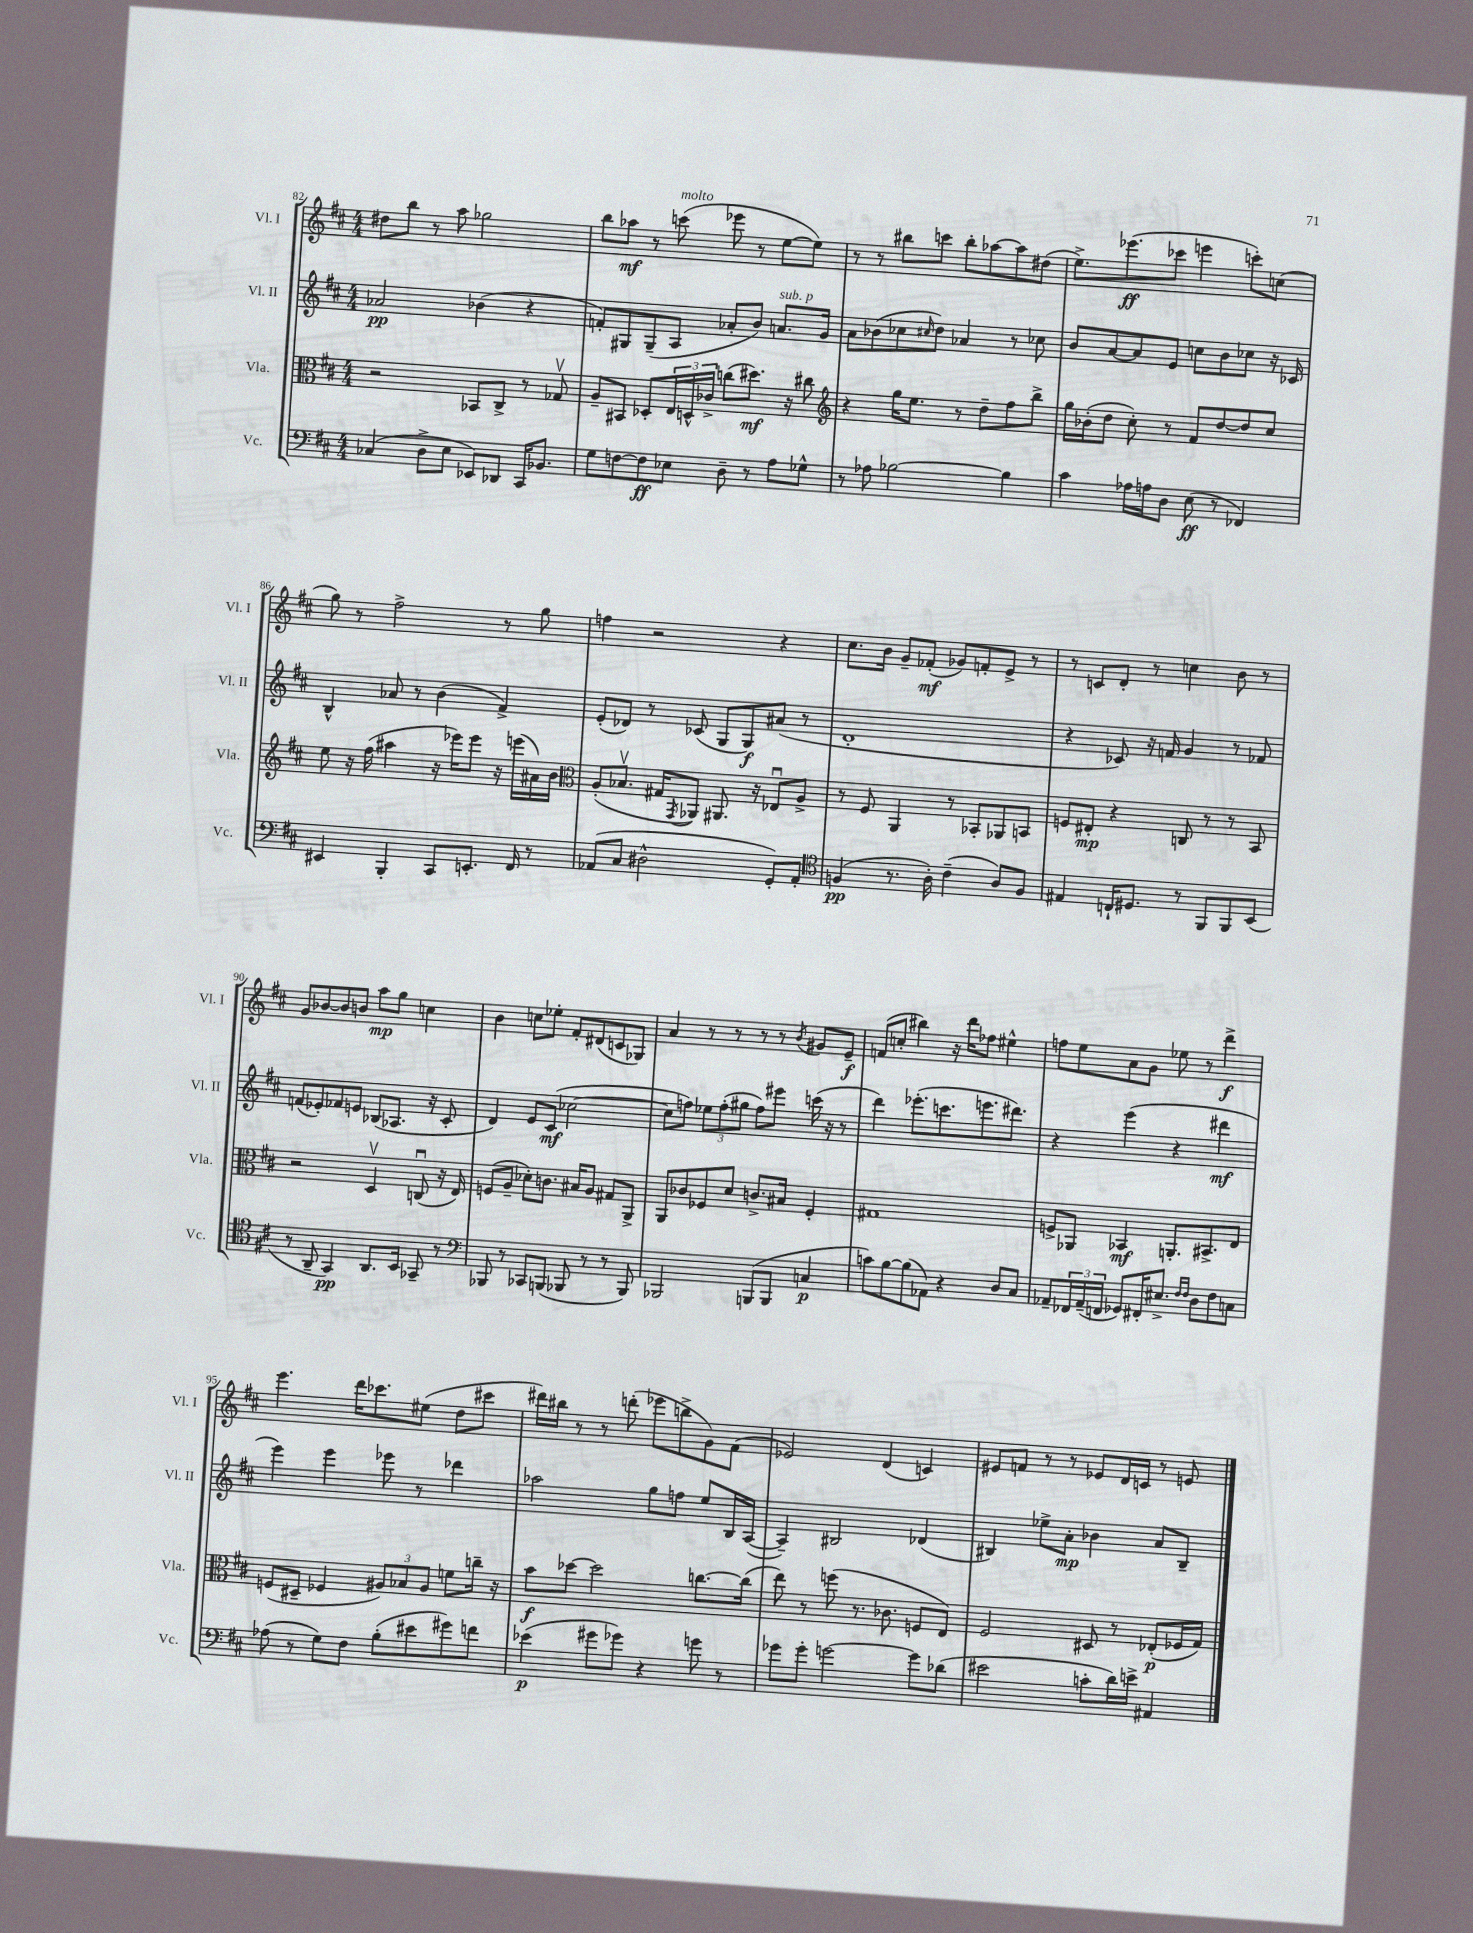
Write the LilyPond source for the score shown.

<<
\new StaffGroup <<
\new Staff = "s0" \with { instrumentName = "Vl. I" shortInstrumentName = "Vl. I" } {
    \clef treble \key d \major \numericTimeSignature \time 4/4
    dis''8 b''8 r8 a''8 ges''2 |
    b''8 aes''8\mf r8 c'''8^\markup { \italic "molto" }( ees'''8 r8 e''8~ e''8) |
    r8 r8 bis''8 c'''8 bis''8-. aes''8~ aes''8 dis''8( |
    e''8.->) ees'''8.\ff( ces'''8 e'''4 c'''8-.) c''8( |
    g''8) r8 fis''2-> r8 g''8 |
    f''4 r2 r4 |
    cis''8. b'16 g'8-- fes'8-.\mf( ges'8) f'8-. e'8-> r8 |
    r8 c'8 d'8-. r8 c''4 b'8 r8 |
    g'8 bes'8~ bes'8 b'8 a''8\mp g''8 c''4 |
    b'4 c''8 ees''8-. fis'8-. dis'8( c'8 ges8) |
    a'4 r8 r8 r8 r8 \acciaccatura { b'8 } gis'8 e'8--\f |
    f'8( c''8-. bis''4) r16 d'''16 fes''8 eis''4-^ |
    f''8 e''8 a'8 g'8 ees''8 r8 d'''4->\f |
    e'''4. d'''16 ces'''8. eis''8( d''8 cis'''8 |
    dis'''16) bis''16 r8 r8 d'''8-.( ees'''8 b''8-> g'8) fis'8( |
    ees'2) d'4( c'4) |
    eis'8 f'8 r8 r8 ees'8 d'16 c'16 r8 e'8 \bar "|." |
}
\new Staff = "s1" \with { instrumentName = "Vl. II" shortInstrumentName = "Vl. II" } {
    \clef treble \key d \major \numericTimeSignature \time 4/4
    aes'2\pp bes'4( r4 |
    f'8-.) gis8 gis8--( a8 aes'8-. b'8) a'8.^\markup { \italic "sub. p" } g'16 |
    a'8 bes'8( ces''8 \grace { cis''16 } d''8) aes'4 r8 ces''8 |
    b'8 a'8~ a'8 e'8 c''8 b'8 ces''8 r16 ces'16 |
    b4-^ aes'8 r8 b'4( fis'4->) |
    e'8-.( des'8) r8 ces'8( g8 g8\f) ais'8( r8 |
    d'1-. |
    r4 ces'8) r16 f'16 g'4 r8 fes'8 |
    f'8( ees'8-.) fes'8 e'8 bes8( aes8. r16 cis'8-. |
    d'4) e'8 cis'8\mf( ces''2~ |
    ces''8 f''8) \tuplet 3/2 { ees''8 f''8-.( gis''8 } f''8) eis'''8 c'''16( r16 r8 |
    d'''4) ees'''8.-.( c'''8. e'''8. dis'''8.) |
    r4 e'''4( r4 dis'''4\mf |
    e'''4) e'''4 ees'''8 r8 des'''4 |
    aes''2 g''8 f''8 e''8 b16 a16~( |
    a4--) bis2 des'4( |
    bis4) ees''8-> a'8-.\mp bes'4 a'8 bis8-- \bar "|." |
}
\new Staff = "s2" \with { instrumentName = "Vla." shortInstrumentName = "Vla." } {
    \clef alto \key d \major \numericTimeSignature \time 4/4
    r2 bes,8 cis8-> r8 ges8\upbow |
    a8-- bis,8 des8-. \tuplet 3/2 { e16 d16-^ ces'16-> } c''8( dis''8.\mf) r16 cis''8 |
    \clef treble r4 g''16 e''8. r8 d''8-- fis''8 b''8-> |
    g''16 bes'16-.( d''8 cis''8-.) r8 fis'8 d''8~ d''8 cis''8 |
    e''8 r16 fis''16( ais''4 r16 ees'''16) ees'''8 r16 e'''16( ais'16) b'16 |
    \clef alto a8-.( bes8.\upbow gis16 \acciaccatura { g,8 } aes,8) ais,8. r16 ees8\downbow a8-> |
    r8 fis8 a,4 r8 bes,8-. aes,8 b,8 |
    f8 eis8-.\mp r4 c8 r8 r8 b,8 |
    r2 d4\upbow c8\downbow( r16 e16) |
    f8( a8-- des'8-.) c'8. bis16 a8 gis8 a,8-> |
    a,8 ces'8 fes8 d'8 c'8.-> bis16 fes4-. |
    gis1 |
    f8-> aes,8 bes,4\mf a,8.-. bis,8.-> e8 |
    f8( dis8-- fes4 \tuplet 3/2 { ais8) bes8 ais8 } f'8 c''16-- r16 |
    b'8\f des''8~ des''2 c''8.~ c''16( |
    e''8) r8 f''8( r8. ces'8. f8 e8) |
    fis2 dis8 r8 ees8-.\p( fes16 g16) \bar "|." |
}
\new Staff = "s3" \with { instrumentName = "Vc." shortInstrumentName = "Vc." } {
    \clef bass \key d \major \numericTimeSignature \time 4/4
    ces4( d8-> e8 ees,8) des,8 cis,16 bes,8. |
    g8 f8~ f8\ff ees8 d8-- r8 a8 ges8-^ |
    r8 aes8 bes2~ bes4 |
    cis'4 aes16 a16 d8 e8\ff( r8 fes,4) |
    eis,4 b,,4-. cis,8 e,8.-. fis,16 r8 |
    aes,8( cis8 dis2-^ g,8-.) aes,8-. |
    \clef tenor f4\pp( r8. a16-.) cis'4--( a8) f8 |
    eis4 c16-! dis8. r8 fis,8 fis,8 b,8( |
    r8 a,8-- g,4\pp) a,8. b,16 ges,8-- r8 |
    \clef bass bes,,8 r8 ces,8 b,,8( bes,,8 r8 r8 bes,,8) |
    bes,,2 b,,8( b,,8 c4\p |
    c'8) b8~ b8( aes,8) r4 d8 cis8 |
    aes,8-- \tuplet 3/2 { fes,16 aes,16--( f,16 } ges,8) fis,16-. eis8.-> \grace { fis16 fis16 } d8 fis8 c8 |
    aes8( r8 g8) fis8 b8-.( eis'8 gis'8) f'8 |
    ees'4\p( gis'8 ges'8) r4 g'8 r8 |
    ges'8 ges'8-. g'2~ g'8 des'8( |
    eis'2 c'8-. d'16) e'16-> ais,4 \bar "|." |
}
>>
>>
\layout { \context { \Score currentBarNumber = #82 } }
